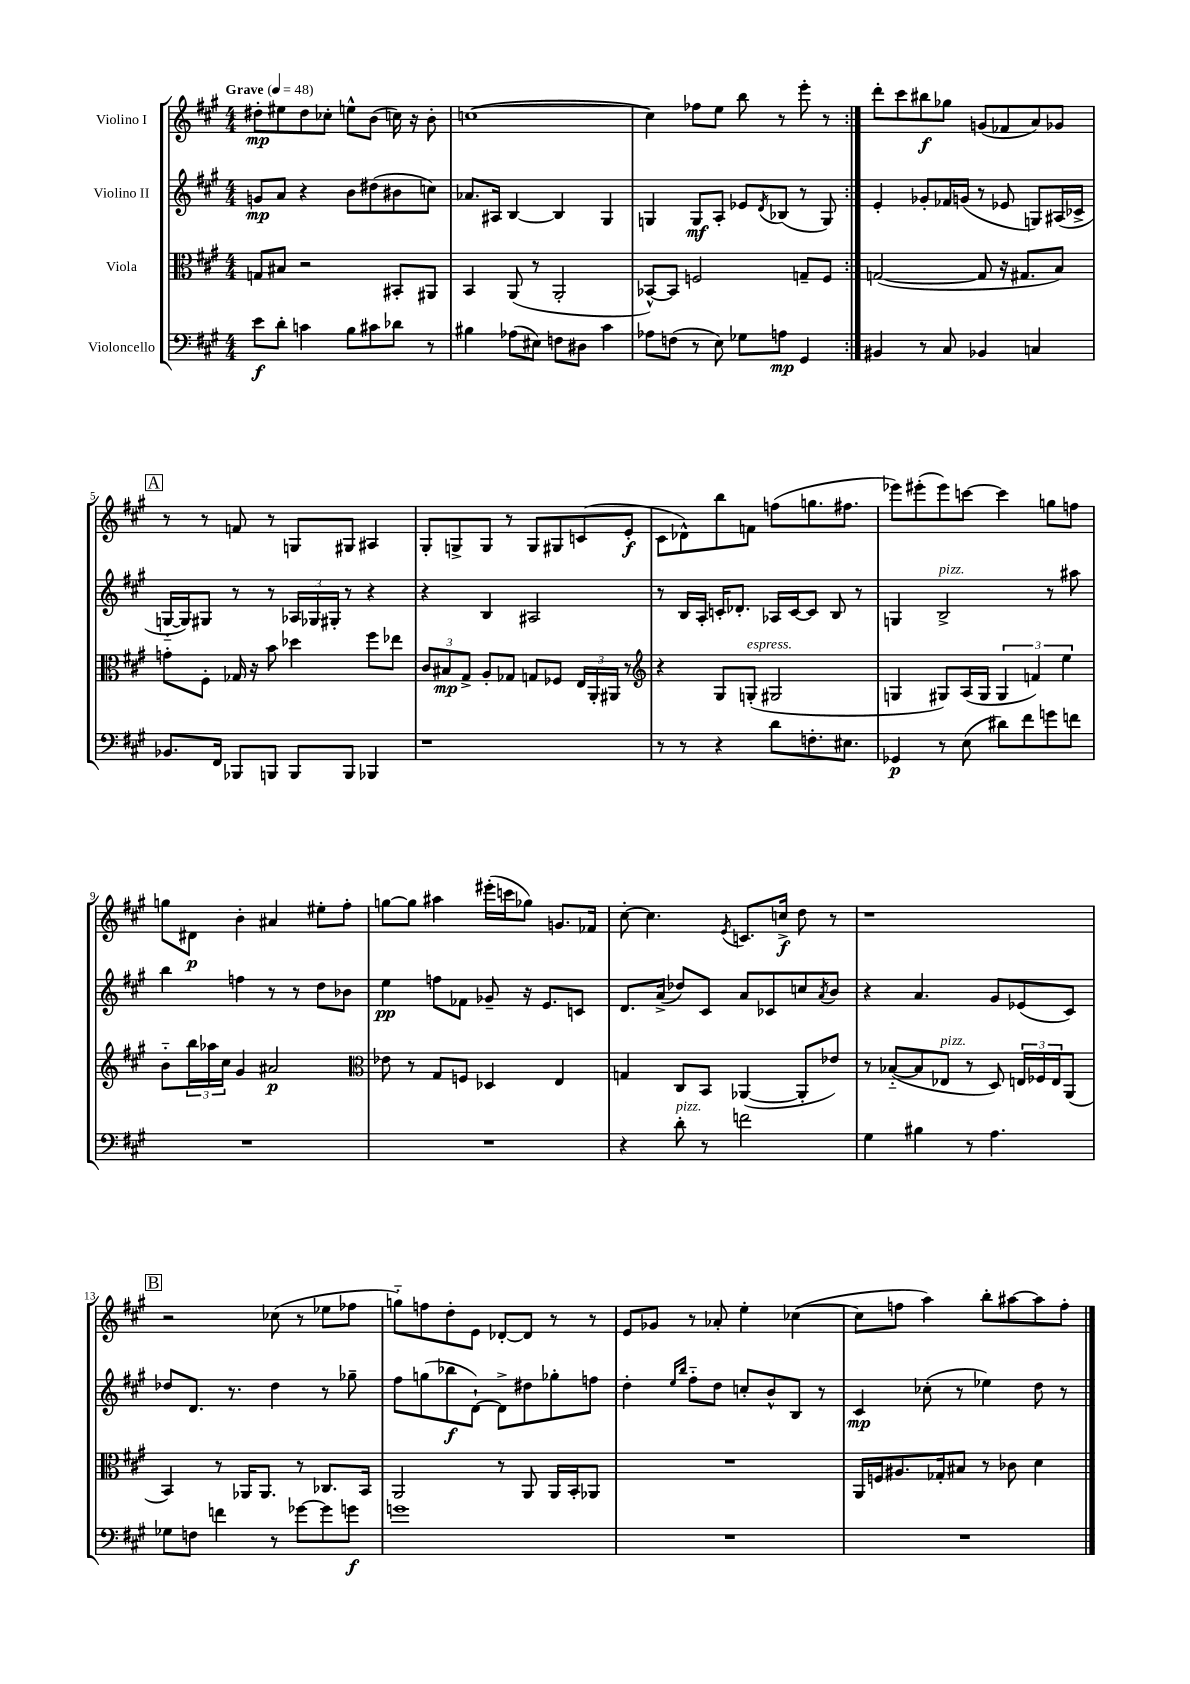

**kern	**kern	**kern	**kern
*staff4	*staff3	*staff2	*staff1
*clefF4	*clefC3	*clefG2	*clefG2
*k[f#c#g#]	*k[f#c#g#]	*k[f#c#g#]	*k[f#c#g#]
*M4/4	*M4/4	*M4/4	*M4/4
*MM48	*MM48	*MM48	*MM48
8e\L	8G/L	8g/L	8dd#'\L
8d'\J	8B#/J	8a/J	8ee#\
4c\	2r	4r	8dd#\
.	.	.	8cc-'\J
8B\L	.	8b\L	8ee^^\L
8c#\	.	(8dd#\	(8b\J
8d-\J	8BB#'/L	8b#\	16cc\)
.	.	.	16r
8r	8AA#/J	8cc\J)	8b'\
=	=	=	=
4B#\	4BB/	8.a-/L	([1cc
.	.	16A#/Jk	.
(8A-\L	(8AA/	[4B/	.
8E#\J)	8r	.	.
8F\L	2AA'/	4B/]	.
8D#\J	.	.	.
4c#\	.	4G#/	.
=	=	=	=
8A-\L	[8BB-^^/L)	4G/	4cc\])
(8F\J	8BB-/]J	.	.
8r	2F/	8G/L	8ff-\L
8E\)	.	8A'/J	8ee\J
8G-\L	.	8e-/L	8bb\
.	.	8qd/	.
8A\J	.	(8B-/J	8r
4GG#/	8G~/L	8r	8eee'\
.	8F/J	8G/)	8r
=:|!	=:|!	=:|!	=:|!
4BB#/	([2G/	4e'/	8ddd'\L
.	.	.	8ccc#\
8r	.	8g-'/L	8bb#\
8C#/	.	16f-/L	8gg-\J
.	.	(16g/JJ	.
4BB-/	8G/]	8r	(8g/L
.	16r	8e-/	8f-/
.	8.G#/L	.	.
4C/	.	8G/L)	8a/)
.	8B/J)	(16A#/L	8g-/J
.	.	16c-^/JJ	.
=	=	=	=
8.BB-/L	8g'\L	[16G'~/LL	8r
.	.	16G/]J)	.
.	8F#'\J	8G#/J	8r
16FF#/Jk	.	.	.
8BBB-/L	16G-/	8r	8f/
.	16r	.	.
8BBB/J	8b\	8r	8r
8BBB/L	4dd-\	24A-/LL	8G/L
.	.	24G-/	.
.	.	24G#'/JJ	.
8BBB/J	.	8r	8G#/J
4BBB-/	8ff#\L	4r	4A#/
.	8ee-\J	.	.
=	=	=	=
1r	12c#/L	4r	8G#'/L
.	12B#/	.	.
.	.	.	8G^/
.	12G#^/J	.	.
.	8A'/L	4B/	8G/J
.	8G-/J	.	8r
.	8G/L	2A#/	8G/L
.	8F-/J	.	8G#/
.	24E/LL	.	(8c/
.	24AA'/	.	.
.	24AA#/JJ	.	.
.	8r	.	8e'/J
=	=	=	=
*	*clefG2	*	*
8r	4r	8r	8c#\L
8r	.	16B/LL	8d-^^\)
.	.	16A'/JJ	.
4r	8G#/L	16c'/LK	8bb\
.	.	8.d-'/J	.
.	(8G'/J	.	8f\J
8d\L	2G#/	16A-/LL	(8ff\L
.	.	[16c/J	.
8.F'\	.	8c/]J	8.gg\
.	.	8B/	.
8.E#\J	.	.	8.ff#\J
.	.	8r	.
=	=	=	=
4GG-/	4G/	4G/	8eee-\L)
.	.	.	(8eee#'\
8r	8G#/L)	2B^/	8eee#\)
(8E\	(16A/L	.	[8ccc\J
.	16G#/JJ	.	.
8d#\L)	6G#/	.	4ccc\]
8f#\	.	.	.
.	6f/)	.	.
8g\	.	8r	8gg\L
.	6ee\	.	.
8f\J	.	8aa#\	8ff\J
=	=	=	=
1r	8b'~\L	4bb\	8gg\L
.	24bb\L	.	8d#\J
.	24aa-\	.	.
.	24cc#\JJ	.	.
.	4g#/	4ff\	4b'\
.	2a#/	8r	4a#/
.	.	8r	.
.	.	8dd\L	8ee#'\L
.	.	8b-\J	8ff#'\J
=	=	=	=
*	*clefC3	*	*
1r	8e-\	4ee\	[8gg\L
.	8r	.	8gg\]J
.	8G#/L	8ff\L	4aa#\
.	8F/J	8f-\J	.
.	4D-/	8g-~/	(16eee#'\LL
.	.	.	16ccc\J
.	.	16r	8gg-\J)
.	.	8.e/L	.
.	4E/	.	8.g/L
.	.	8c/J	.
.	.	.	16f-/Jk
=	=	=	=
4r	4G/	8.d/L	[8cc#'\
.	.	.	4.cc#\]
.	.	(16a^/Jk	.
8d'\	8C#/L	8dd-/L)	.
8r	8BB/J	8c#/J	.
.	.	.	8qe/
2f\	([4AA-/	8a/L	8.c/L
.	.	8c-/	.
.	.	.	16cc^/Jk
.	8AA-'/]L	8cc/	8dd\
.	.	8qa/	.
.	8e-/J)	8b/J	8r
=	=	=	=
4G#\	8r	4r	1r
.	([8B-'~/L	.	.
4B#\	8B-/]	4.a/	.
.	8E-/J	.	.
8r	8r	.	.
4.A\	8D/)	8g#/L	.
.	24E/LL	(8e-/	.
.	24F-/	.	.
.	24E/J	.	.
.	(8AA/J	8c#/J)	.
=	=	=	=
8G-\L	4BB/)	8dd-/L	2r
8F\J	.	8.d/J	.
4f\	8r	.	.
.	.	8.r	.
.	16AA-/LK	.	.
.	8.AA-/J	.	.
8r	.	4dd-\	(8cc-\
[8g-\L	8r	.	8r
8g-\]	8.C-/L	8r	8ee-\L
8g\J	.	8gg-~\	8ff-\J
.	16BB/Jk	.	.
=	=	=	=
1g	2AA/	8ff#\L	8gg'~\L)
.	.	(8gg\	8ff\
.	.	8bb-\	8dd'\
.	.	[8d`\J)	8e\J
.	8r	8d^\]L	[8d-'/L
.	8AA/	8dd#\	8d-/]J
.	16AA/LL	8gg-'\	8r
.	16BB'/J	.	.
.	8AA-/J	8ff\J	8r
=	=	=	=
1r	1r	4dd'\	8e/L
.	.	.	8g-/J
.	.	16qqee/LL	.
.	.	16qqbb/JJ	.
.	.	8ff#'~\L	8r
.	.	8dd\J	8a-'/
.	.	8cc'/L	4ee'\
.	.	8b^^/	.
.	.	8B/J	([4cc-\
.	.	8r	.
=	=	=	=
1r	16AA/LL	4c#/	8cc-\]L
.	16F/J	.	.
.	8.A#/	.	8ff\J
.	.	(8cc-'\	4aa\)
.	16G-'/k	.	.
.	8B#/J	8r	.
.	8r	4ee-\)	8bb'\L
.	8c-\	.	[8aa#\
.	4d\	8dd\	8aa#\]
.	.	8r	8ff'\J
==	==	==	==
*-	*-	*-	*-
